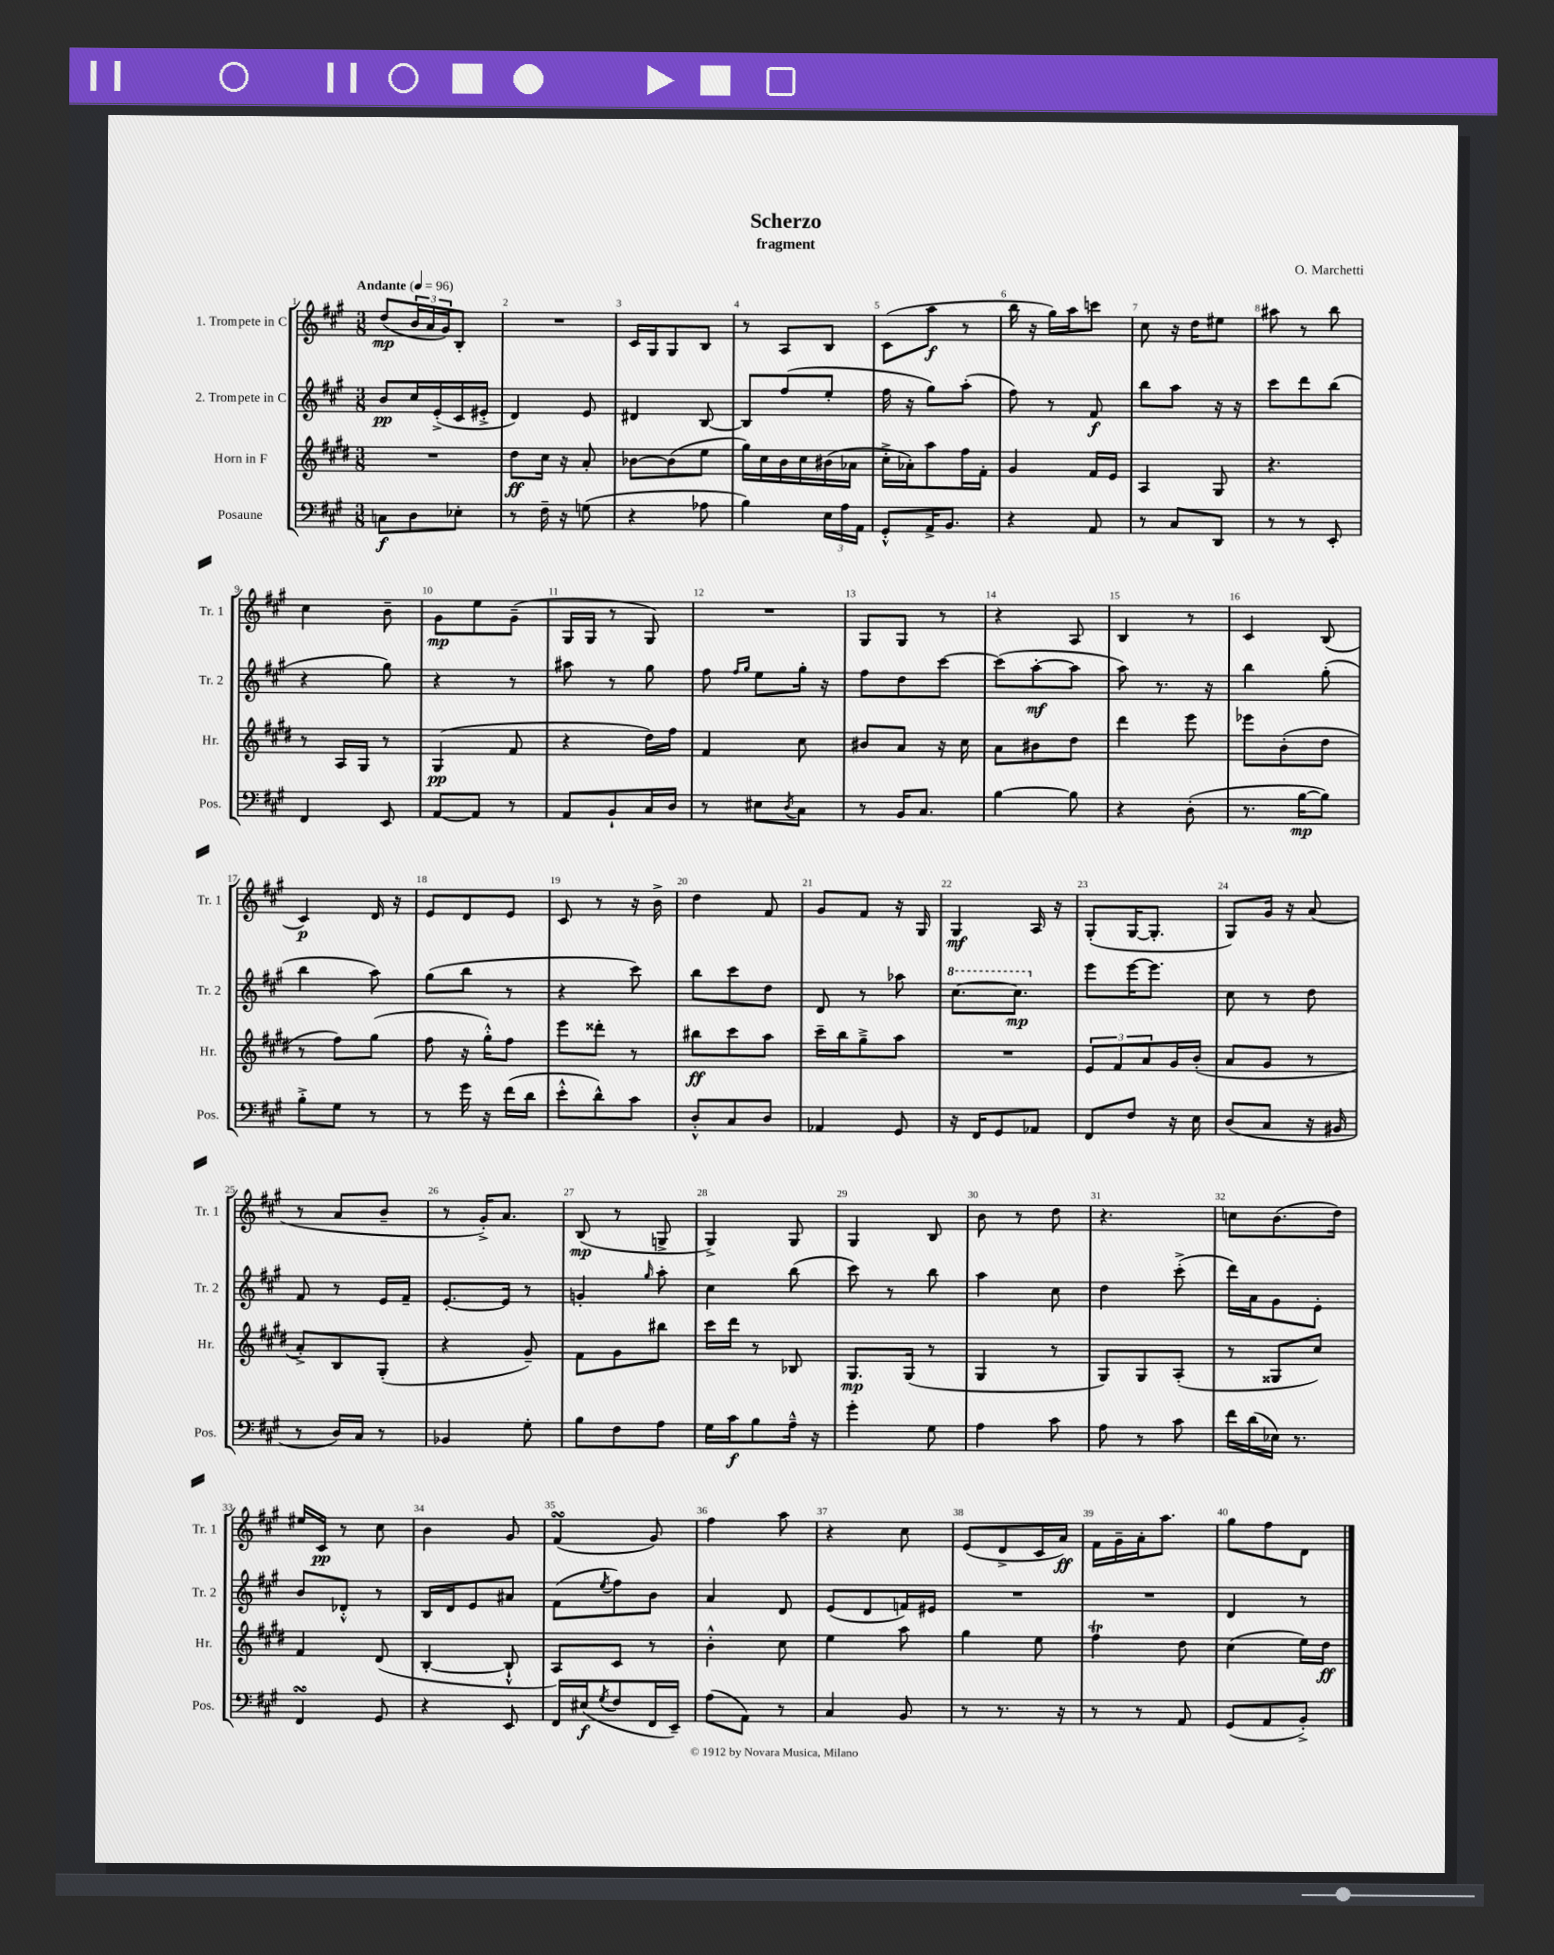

**kern	**dynam	**kern	**dynam	**kern	**dynam	**kern	**dynam
*part4	*part4	*part3	*part3	*part2	*part2	*part1	*part1
*staff4	*staff4	*staff3	*staff3	*staff2	*staff2	*staff1	*staff1
*I"Posaune	*	*I"Horn in F	*	*I"2. Trompete in C	*	*I"1. Trompete in C	*
*I'Pos.	*	*I'Hr.	*	*I'Tr. 2	*	*I'Tr. 1	*
*clefF4	*	*clefG2	*	*clefG2	*	*clefG2	*
*k[f#c#g#]	*	*k[f#c#g#d#]	*	*k[f#c#g#]	*	*k[f#c#g#]	*
*M3/8	*	*M3/8	*	*M3/8	*	*M3/8	*
*MM96	*	*MM96	*	*MM96	*	*MM96	*
=1	=1	=1	=1	=1	=1	=1	=1
!	!	!	!	!	!	!LO:TX:a:B:t=Andante	!
8Cn\L	f	4.r	.	8b/L	pp	(8dd/L	mp
8D\	.	.	.	16cc#/L	.	24b/L	.
.	.	.	.	.	.	24a/	.
.	.	.	.	(16e'^/	.	.	.
.	.	.	.	.	.	24g#/J)	.
8E-X'\J	.	.	.	16c#/	.	8B'/J	.
.	.	.	.	16e#X'^/JJ	.	.	.
=2	=2	=2	=2	=2	=2	=2	=2
8r	.	8dd#\L	ff	4d/)	.	4.r	.
16F#~\	.	16cc#\Jk	.	.	.	.	.
16r	.	16r	.	.	.	.	.
(8Gn\	.	8a'/	.	8e/	.	.	.
=3	=3	=3	=3	=3	=3	=3	=3
4r	.	[8b-X\L	.	4d#X/	.	16c#/LL	.
.	.	.	.	.	.	16G#/J	.
.	.	(8b-\]	.	.	.	8G#/	.
8A-X\	.	8ee\J	.	[8B/	.	8B/J	.
=4	=4	=4	=4	=4	=4	=4	=4
4B\)	.	16gg#\LL)	.	8B/L]	.	8r	.
.	.	16cc#\	.	.	.	.	.
.	.	16b\	.	(8ff#/	.	8A/L	.
.	.	16cc#\	.	.	.	.	.
24E\LL	.	(16b#X\	.	8ee'/J	.	8B/J	.
24A\	.	.	.	.	.	.	.
.	.	16a-X\JJ	.	.	.	.	.
24AA\JJ	.	.	.	.	.	.	.
=5	=5	=5	=5	=5	=5	=5	=5
8GG#'^^/L	.	16cc#'^\LL	.	16ff#\	.	(8c#\L	.
.	.	16a-X'\J)	.	16r	.	.	.
16AA^/K	.	8aa\	.	8gg#\L)	.	8aa\J	f
8.BB/J	.	.	.	.	.	.	.
.	.	16ff#\L	.	(8aa'\J	.	8r	.
.	.	16f#'\JJ	.	.	.	.	.
=6	=6	=6	=6	=6	=6	=6	=6
4r	.	4g#/	.	8ff#\)	.	16bb\	.
.	.	.	.	.	.	16r	.
.	.	.	.	8r	.	16gg#\LL)	.
.	.	.	.	.	.	16aa\J	.
8AA/	.	16f#/LL	.	8f#/	f	8cccn\J	.
.	.	16e/JJ	.	.	.	.	.
=7	=7	=7	=7	=7	=7	=7	=7
8r	.	4A/	.	8bb\L	.	8cc#\	.
8C#/L	.	.	.	8aa\J	.	16r	.
.	.	.	.	.	.	16dd\KL	.
8DD/J	.	8G#/	.	16r	.	8ee#X\J	.
.	.	.	.	16r	.	.	.
=8	=8	=8	=8	=8	=8	=8	=8
8r	.	4.r	.	8ccc#\L	.	8aa#X\	.
8r	.	.	.	8ddd\	.	8r	.
8EE'/	.	.	.	(8bb\J	.	8bb\	.
!!LO:LB:g=z
=9	=9	=9	=9	=9	=9	=9	=9
4FF#/	.	8r	.	4r	.	4cc#\	.
.	.	16A/LL	.	.	.	.	.
.	.	16G#/JJ	.	.	.	.	.
8EE/	.	8r	.	8gg#\)	.	8b~\	.
=10	=10	=10	=10	=10	=10	=10	=10
[8AA/L	.	(4G#/	pp	4r	.	8g#\L	mp
8AA/J]	.	.	.	.	.	8ee\	.
8r	.	8f#/	.	8r	.	(8g#~\J	.
=11	=11	=11	=11	=11	=11	=11	=11
8AA/L	.	4r	.	8aa#X\	.	16G#/LL	.
.	.	.	.	.	.	16G#/JJ	.
8BB`/	.	.	.	8r	.	8r	.
16C#/L	.	16dd#\LL)	.	8gg#\	.	8G#/)	.
16D/JJ	.	16ff#\JJ	.	.	.	.	.
=12	=12	=12	=12	=12	=12	=12	=12
8r	.	4f#/	.	8ff#\	.	4.r	.
.	.	.	.	16qqff#/LL	.	.	.
.	.	.	.	16qqgg#/JJ	.	.	.
8E#X\L	.	.	.	8ee\L	.	.	.
8qD/	.	.	.	.	.	.	.
8C#\J	.	8cc#\	.	16gg#'\Jk	.	.	.
.	.	.	.	16r	.	.	.
=13	=13	=13	=13	=13	=13	=13	=13
8r	.	8b#X/L	.	8ff#\L	.	8G#/L	.
16BB/KL	.	8a/J	.	8dd\	.	8G#/J	.
8.C#/J	.	.	.	.	.	.	.
.	.	16r	.	[8ccc#\J	.	8r	.
.	.	16cc#\	.	.	.	.	.
=14	=14	=14	=14	=14	=14	=14	=14
[4B\	.	8a\L	.	(8ccc#\L]	.	4r	.
.	.	8b#X\	.	[8aa'\	mf	.	.
8B\]	.	8dd#\J	.	8aa\J]	.	8A/	.
=15	=15	=15	=15	=15	=15	=15	=15
4r	.	4ddd#\	.	8aa\)	.	4B/	.
.	.	.	.	8.r	.	.	.
(8D'\	.	8eee\	.	.	.	8r	.
.	.	.	.	16r	.	.	.
=16	=16	=16	=16	=16	=16	=16	=16
8.r	.	8eee-X\L	.	4bb\	.	4c#/	.
.	.	(8b'\	.	.	.	.	.
[16B\KL	mp	.	.	.	.	.	.
8B\J])	.	8dd#\J	.	(8gg#'\	.	(8B/	.
!!LO:LB:g=z
=17	=17	=17	=17	=17	=17	=17	=17
8B'^\L	.	8r	.	4bb\	.	4c#/)	p
8G#\J	.	8ff#\L)	.	.	.	.	.
8r	.	(8gg#\J	.	8aa\)	.	16d/	.
.	.	.	.	.	.	16r	.
=18	=18	=18	=18	=18	=18	=18	=18
8r	.	8ff#\	.	(8gg#\L	.	8e/L	.
16g#\	.	16r	.	8bb\J	.	8d/	.
16r	.	16gg#'^^\KL)	.	.	.	.	.
(16f#\LL	.	8ff#\J	.	8r	.	8e/J	.
16d\JJ	.	.	.	.	.	.	.
=19	=19	=19	=19	=19	=19	=19	=19
8e'^^\L	.	8eee\L	.	4r	.	8c#/	.
8d^^\)	.	8ddd##X'\J	.	.	.	8r	.
8c#\J	.	8r	.	8ccc#\)	.	16r	.
.	.	.	.	.	.	16b^\	.
=20	=20	=20	=20	=20	=20	=20	=20
8D'^^/L	.	8bb#X\L	ff	8bb\L	.	4dd\	.
8C#/	.	8ccc#\	.	8ccc#\	.	.	.
8D/J	.	8aa\J	.	8dd\J	.	8f#/	.
=21	=21	=21	=21	=21	=21	=21	=21
4AA-X/	.	16ccc#~\LL	.	8d/	.	8g#/L	.
.	.	16bb\J	.	.	.	.	.
.	.	8gg#~^\	.	8r	.	8f#/J	.
8GG#/	.	8aa\J	.	8aa-X\	.	16r	.
.	.	.	.	.	.	16G#/	.
=22	=22	=22	=22	=22	=22	=22	=22
*	*	*	*	*8va	*	*	*
16r	.	4.r	.	[8.ccc#\L	.	4G#/	mf
16FF#/KL	.	.	.	.	.	.	.
8GG#/	.	.	.	.	.	.	.
.	.	.	.	8.ccc#\J]	mp	.	.
8AA-X/J	.	.	.	.	.	16A/	.
.	.	.	.	.	.	16r	.
=23	=23	=23	=23	=23	=23	=23	=23
*	*	*	*	*X8va	*	*	*
8FF#/L	.	12e/L	.	8eee\L	.	(8G#'/L	.
.	.	12f#/	.	.	.	.	.
8F#/J	.	.	.	[16eee\K	.	[16G#/K	.
.	.	12a/	.	.	.	.	.
.	.	.	.	8.eee\J]	.	8.G#'/J]	.
16r	.	16g#/L	.	.	.	.	.
16E\	.	(16b'/JJ	.	.	.	.	.
=24	=24	=24	=24	=24	=24	=24	=24
(8D/L	.	8a/L	.	8cc#\	.	8G#/L)	.
8C#/J	.	8g#/J	.	8r	.	16g#/Jk	.
.	.	.	.	.	.	16r	.
16r	.	8r	.	8dd\	.	(8a/	.
16BB#X/	.	.	.	.	.	.	.
!!LO:LB:g=z
=25	=25	=25	=25	=25	=25	=25	=25
8r	.	8a'^/L)	.	8f#/	.	8r	.
16D/LL)	.	8B/	.	8r	.	8a/L	.
16C#/JJ	.	.	.	.	.	.	.
8r	.	(8G#'/J	.	16e/LL	.	8b~/J	.
.	.	.	.	16f#~/JJ	.	.	.
=26	=26	=26	=26	=26	=26	=26	=26
4BB-X/	.	4r	.	[8.e'/L	.	8r	.
.	.	.	.	.	.	16g#'^/KL)	.
.	.	.	.	16e/Jk]	.	8.a/J	.
8G#'\	.	8g#~/)	.	8r	.	.	.
=27	=27	=27	=27	=27	=27	=27	=27
8B\L	.	8f#\L	.	4gn'/	.	(8B/	mp
8F#\	.	8g#\	.	.	.	8r	.
.	.	.	.	16qqgg#/	.	.	.
8A\J	.	8bb#X\J	.	8aa'\	.	8Gn^/	.
=28	=28	=28	=28	=28	=28	=28	=28
16G#\LL	.	16ccc#\LL	.	4cc#\	.	4G#^/)	.
16c#\J	f	16ddd#\JJ	.	.	.	.	.
8B\	.	8r	.	.	.	.	.
16A~^^\Jk	.	8B-X/	.	(8bb\	.	8G#/	.
16r	.	.	.	.	.	.	.
=29	=29	=29	=29	=29	=29	=29	=29
4g#'\	.	8.G#/L	mp	8ccc#\)	.	4G#/	.
.	.	.	.	8r	.	.	.
.	.	(16G#/Jk	.	.	.	.	.
8G#\	.	8r	.	8bb\	.	8B/	.
=30	=30	=30	=30	=30	=30	=30	=30
4A\	.	4G#/	.	4aa\	.	8b\	.
.	.	.	.	.	.	8r	.
8c#\	.	8r	.	8cc#\	.	8dd\	.
=31	=31	=31	=31	=31	=31	=31	=31
8A\	.	8G#/L)	.	4dd\	.	4.r	.
8r	.	8G#/	.	.	.	.	.
8c#\	.	(8A'/J	.	(8ccc#'^\	.	.	.
=32	=32	=32	=32	=32	=32	=32	=32
16f#\LL	.	8r	.	16ddd\LL)	.	8ccn\L	.
(16d\	.	.	.	16a\J	.	.	.
16E-X\JJ)	.	8G##X/L	.	8g#\	.	(8.b\	.
8.r	.	.	.	.	.	.	.
.	.	8cc#/J)	.	8e'\J	.	.	.
.	.	.	.	.	.	16dd\Jk)	.
!!LO:LB:g=z
=33	=33	=33	=33	=33	=33	=33	=33
4FF#sSSS/	.	4f#/	.	8b/L	.	16ee#X/LL	.
.	.	.	.	.	.	16c#/JJ	pp
.	.	.	.	8d-X'^^/J	.	8r	.
8GG#/	.	(8d#/	.	8r	.	8cc#\	.
=34	=34	=34	=34	=34	=34	=34	=34
4r	.	[4B'/	.	16B/LL	.	4b\	.
.	.	.	.	16d/J	.	.	.
.	.	.	.	8e/	.	.	.
8EE/	.	8B`^^/]	.	8a#X/J	.	8g#/	.
=35	=35	=35	=35	=35	=35	=35	=35
16FF#/LL	.	8A/L)	.	(8f#\L	.	(4f#sSSS/	.
(16E#X/J	f	.	.	.	.	.	.
8qG#/	.	.	.	8qee/	.	.	.
8F#/	.	8c#/J	.	8ff#\)	.	.	.
16FF#/L	.	8r	.	8b\J	.	8g#/)	.
16EE~/JJ)	.	.	.	.	.	.	.
=36	=36	=36	=36	=36	=36	=36	=36
(8A\L	.	4b'^^\	.	4a/	.	4ff#\	.
8AA\J)	.	.	.	.	.	.	.
8r	.	8cc#\	.	8d/	.	8aa\	.
=37	=37	=37	=37	=37	=37	=37	=37
4C#/	.	4ee\	.	(8e/L	.	4r	.
.	.	.	.	8d/	.	.	.
8BB/	.	8aa\	.	16fn/L)	.	8cc#\	.
.	.	.	.	16e#X/JJ	.	.	.
=38	=38	=38	=38	=38	=38	=38	=38
8r	.	4gg#\	.	4.r	.	(8e/L	.
8.r	.	.	.	.	.	8d^/	.
.	.	8ee\	.	.	.	16c#/L	.
16r	.	.	.	.	.	16a/JJ)	ff
=39	=39	=39	=39	=39	=39	=39	=39
8r	.	4ff#T\	.	4.r	.	16f#\LL	.
.	.	.	.	.	.	16g#~\	.
8r	.	.	.	.	.	16a'\J	.
.	.	.	.	.	.	8.aa\J	.
8AA/	.	8dd#\	.	.	.	.	.
=40	=40	=40	=40	=40	=40	=40	=40
(8GG#/L	.	(4cc#\	.	4d/	.	8gg#\L	.
8AA/	.	.	.	.	.	8ff#\	.
8BB'^/J)	.	16ee\LL)	.	8r	.	8d\J	.
.	.	16dd#\JJ	ff	.	.	.	.
==	==	==	==	==	==	==	==
*-	*-	*-	*-	*-	*-	*-	*-
